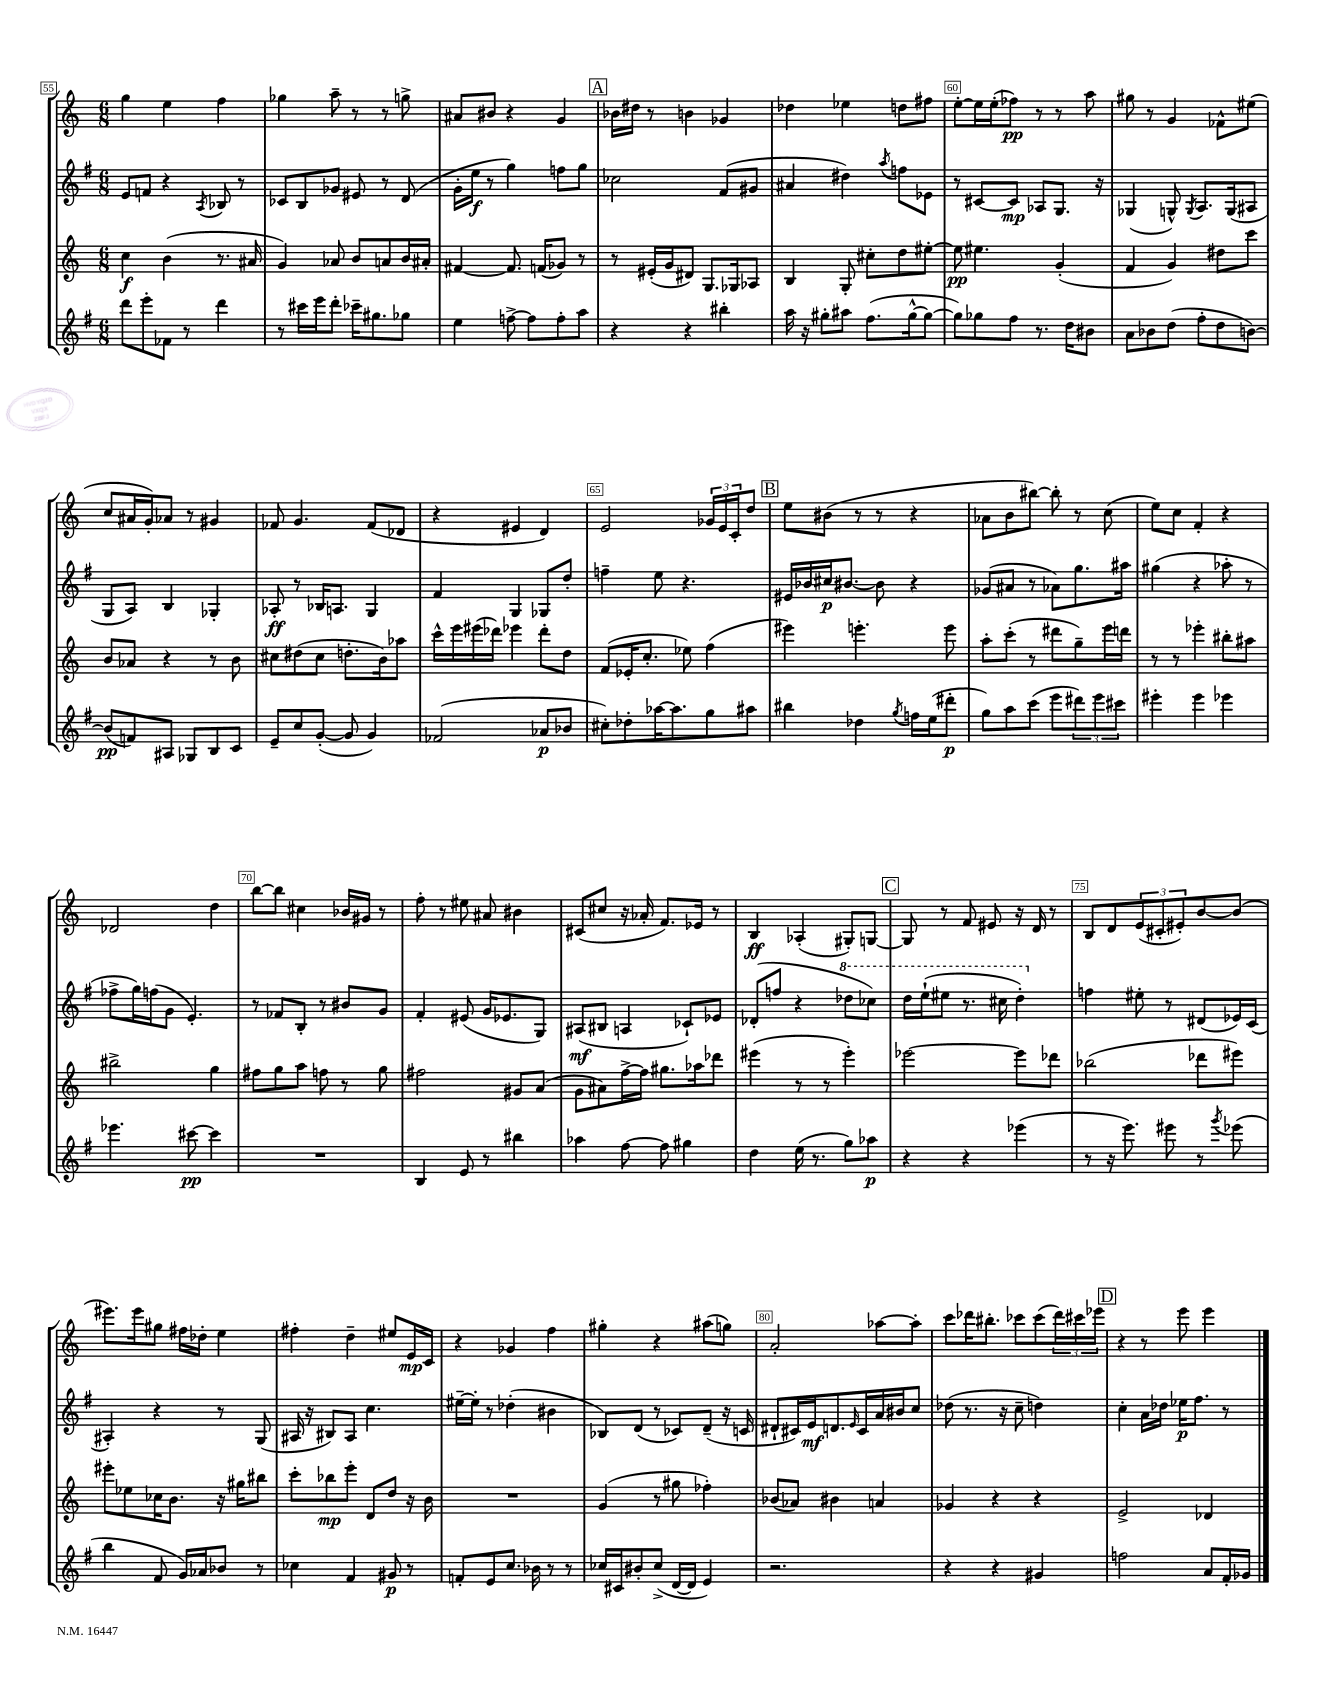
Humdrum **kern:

**kern	**kern	**kern	**kern
*staff4	*staff3	*staff2	*staff1
*clefG2	*clefG2	*clefG2	*clefG2
*k[f#]	*k[]	*k[f#]	*k[]
*M6/8	*M6/8	*M6/8	*M6/8
8ddd\L	4cc\	8e/L	4gg\
8eee'\	.	8f/J	.
8f-\J	(4b\	4r	4ee\
8r	.	.	.
.	.	8qA/	.
4ddd\	8.r	8B-/	4ff\
.	.	8r	.
.	16a#/	.	.
=	=	=	=
8r	4g/)	8c-/L	4gg-\
16ccc#\LL	.	8B/	.
16eee\J	.	.	.
8ddd'\J	8a-/	8g-/J	8aa~\
16ccc-~\LK	8b/L	8e#/	8r
8.gg#\	.	.	.
.	8a/	8r	8r
8gg-\J	16b/L	(8d/	8gg^\
.	16a#'/JJ	.	.
=	=	=	=
4ee\	[4f#/	16g'\LL	8a#/L
.	.	16ee\JJ	.
.	.	8r	8b#/J
[8ff^\	8.f#/]	4gg\)	4r
8ff\]L	.	.	.
.	(16f/LK	.	.
8ff'\	8g-/J)	8ff\L	4g/
8aa\J	8r	8gg\J	.
=	=	=	=
4r	8r	2cc-\	16b-\LL
.	.	.	16dd#\JJ
.	(16e#'/LL	.	8r
.	16g/J	.	.
4r	8d#/J)	.	4b\
.	8.G/L	.	.
4bb#'\	.	(8f#/L	4g-/
.	16G-/k	.	.
.	8A-/J	8g#/J	.
=	=	=	=
16aa\	4B/	4a#/	4dd-\
16r	.	.	.
8gg#'\L	.	.	.
8aa#\J	8G'/	4dd#\)	4ee-\
(8.ff#\L	8cc#'\L	.	.
.	.	8qaa/	.
.	8dd\	8ff\L	8dd\L
[16gg#^^\k	.	.	.
8gg#\_J	[8ee#'\J	8e-\J	8ff#\J
=	=	=	=
8gg#\]L)	8ee#\]	8r	[8ee'\L
8gg-\	4.ee#\	[8c#/L	16ee\]L
.	.	.	(16ee'\J
8ff#\J	.	8c#/]J	8ff-\J)
8.r	.	8A-/L	8r
.	(4g'/	8.G/J	8r
16dd\LK	.	.	.
8b#\J	.	.	8aa\
.	.	16r	.
=	=	=	=
8a\L	4f/	(4G-/	8gg#\
8b-\	.	.	8r
(8dd\J	4g/)	8G^^/)	4g/
.	.	8qG/	.
8ff#'\L	.	8.A/L	.
8dd\	8dd#\L	.	8f-^^\L
.	.	(16G/k	.
[8b\J)	8ccc\J	8A#/J	(8ee#\J
=	=	=	=
(8b/]L	8b/L	8G/L	8cc/L
8f/)	8a-/J	8A/J)	16a#/L
.	.	.	16g'/J)
8A#/J	4r	4B/	8a-/J
8G-/L	.	.	8r
8B/	8r	4G-'/	4g#/
8c/J	8b\	.	.
=	=	=	=
8e~/L	8cc#\L	8A-'/	8f-/
8cc/	(8dd#\	8r	4.g/
([8g'/J	8cc#\J	16B-/LK	.
.	.	8.A/J	.
8g/]	8.dd'\L	.	.
4g/)	.	4G/	(8f-/L
.	16b\k)	.	.
.	8aa-\J	.	8d-/J
=	=	=	=
(2f-/	16ccc^^\LL	4f#/	4r
.	16eee\	.	.
.	(16eee#\	.	.
.	16ddd-\JJ)	.	.
.	4eee-\	4G/	4e#/
8a-/L	8ddd-'\L	8G-/L	4d/)
8b-/J	8dd\J	8dd'/J	.
=	=	=	=
8cc#'\L)	(8f/L	4ff~\	2e/
8dd-'\	16e-'/K	.	.
.	8.cc'/J	.	.
[16aa-\K	.	8ee\	.
8.aa-\]	.	.	.
.	8ee-\)	4.r	.
8gg\	(4ff\	.	24g-/LL
.	.	.	24e/
.	.	.	24c'/J
8aa#\J	.	.	8dd/J
=	=	=	=
4bb#\	4eee#\)	16e#/LL	8ee\L
.	.	16b-/	.
.	.	16cc#/J	(8b#\J
.	.	[8.b#/J	.
4dd-\	4.eee'\	.	8r
.	.	8b#\]	8r
8qgg/	.	.	.
16ff\LL	.	4r	4r
(16ee\J	.	.	.
8ddd#'\J	8eee\	.	.
=	=	=	=
8gg\L)	8aa'\L	(8g-/L	8a-\L
8aa\	(8ccc'\J	8a#/J	8b\
(8ccc\J	8r	8r	[8bb#\J)
8eee\L	8ddd#\L	8a-\L)	8bb#'\]
12ddd#\)	8gg~\)	8.gg\	8r
12eee\	.	.	.
.	16eee\L	.	(8cc\
12ccc#\J	.	.	.
.	16ddd\JJ	16aa#\Jk	.
=	=	=	=
4eee#'\	8r	(4gg#\	8ee\L)
.	8r	.	8cc\J
4eee#\	4eee-'\	4r	4f'/
4eee-\	8bb#'\L	8aa-'\	4r
.	8aa#\J	8r	.
=	=	=	=
4.eee-\	2bb#^\	8ff-^\L	2d-/
.	.	16gg\L)	.
.	.	(16ff\J	.
.	.	8g\J	.
[8ccc#\	.	4.e'/)	.
4ccc#\]	4gg\	.	4dd\
=	=	=	=
2.r	8ff#\L	8r	[8bb\L
.	8gg\	8f-/L	8bb\]J
.	8aa\J	8B'/J	4cc#\
.	8ff\	8r	.
.	8r	8b#/L	16b-/LL
.	.	.	16g#/JJ
.	8gg\	8g/J	8r
=	=	=	=
4B/	2ff#\	4f#'/	8ff'\
.	.	.	8r
8e/	.	(8e#/	8ee#\
8r	.	16g/LK	8a#/
.	.	8.e-/	.
4bb#\	8g#/L	.	4b#\
.	(8a/J	8G/J)	.
=	=	=	=
4aa-\	8g\L	(8A#/L	(8c#/L
.	8a#\)	8B#/J	8cc#/J
[8ff#\	[16ff^\L	4A/	16r
.	16ff\]JJ	.	16a-'/
8ff#\]	8.gg#\L	.	8.f/L)
4gg#\	.	8c-`/L)	.
.	16aa-\k	.	16e-/Jk
.	8ddd-\J	8e-/J	8r
=	=	=	=
4dd\	(4eee#\	(8d-'/L	4B/
.	.	8ff/J	.
(16ee\	8r	4r	(4A-'/
8.r	.	.	.
.	8r	.	.
8gg\L)	4eee#'\)	8ddd-\L	8G#'/L)
8aa-\J	.	8ccc-\J)	[8G/J
=	=	=	=
4r	[2eee-\	16ddd\LL	8G/]
.	.	(16eee`\J	.
.	.	8eee#\J	8r
4r	.	8.r	8f/
.	.	.	8e#/
.	.	16ccc#\	.
(4eee-\	8eee-\]L	4ddd'\)	16r
.	.	.	16d/
.	8ddd-\J	.	8r
=	=	=	=
8r	(2bb-\	4ff\	8B/L
16r	.	.	8d/
8.eee\)	.	.	.
.	.	8ee#'\	(12e/
.	.	.	12c#'/
8eee#\	.	8r	.
.	.	.	12e#'/)
8r	8ddd-\L	(8d#/L	[8b/
8qggg/	.	.	.
(8eee-\	8eee#\J)	16e-/L)	(8b/]J
.	.	(16c/JJ	.
=	=	=	=
4bb\	8eee#'\L	4A#'/)	8.eee#\L)
.	8ee-\	.	.
.	.	.	16eee#\k
8f#/	16cc-\K	4r	8gg#\J
.	8.b\J	.	.
16g/LL)	.	.	16ff#\LL
16a-/J	.	.	16dd-'\JJ
8b-/J	16r	8r	4ee\
.	16gg#\LK	.	.
8r	8bb#\J	(8G/	.
=	=	=	=
4cc-\	8ccc'\L	16A#/	4ff#'\
.	.	16r	.
.	8bb-\	8B#/L)	.
4f#/	8eee'\J	8A#/J	4dd~\
.	8d/L	4.cc\	.
8g#/	8dd/J	.	8ee#/L
8r	16r	.	16e/L
.	16b\	.	16c/JJ
=	=	=	=
8f'/L	2.r	[16ee#~\LL	4r
.	.	16ee#'\]JJ	.
8e/	.	8r	.
8.cc/J	.	(4dd-'\	4g-/
16b-\	.	.	.
8r	.	4b#\	4ff\
8r	.	.	.
=	=	=	=
16cc-/LL	(4g/	8B-/L)	4gg#'\
16c#/J	.	.	.
8b#'/	.	(8d/J	.
(8cc-^/J	8r	8r	4r
[16d/LL	8gg#\	8c-/L)	.
16d/]JJ	.	.	.
4e/)	4ff-'\)	(8d~/J	(8aa#\L
.	.	16r	8gg\J)
.	.	16c/	.
=	=	=	=
2.r	(8b-/L	8d#`/L	2a'/
.	8a-/J)	16c#/L)	.
.	.	16e/J	.
.	4b#\	8.d/	.
.	.	16qqe/	.
.	.	16c#/L	.
.	4a/	16a/	[8aa-\L
.	.	16b#/J	.
.	.	8cc/J	8aa-'\]J
=	=	=	=
4r	4g-/	(8dd-\	8ccc\L
.	.	8.r	16ddd-\K
.	.	.	8.bb#'\J
4r	4r	.	.
.	.	16r	.
.	.	8cc~\	8ccc-\L
4g#/	4r	4dd\)	(8ccc-\
.	.	.	24ddd-\L)
.	.	.	24ccc#\
.	.	.	24eee-\JJ
=	=	=	=
2ff\	2e^/	4cc'\	4r
.	.	16a\LL	8r
.	.	16dd-\JJ	.
.	.	16ee-\LK	8eee\
.	.	8.ff#\J	.
8a/L	4d-/	.	4eee\
16f#'/L	.	8r	.
16g-/JJ	.	.	.
==	==	==	==
*-	*-	*-	*-
